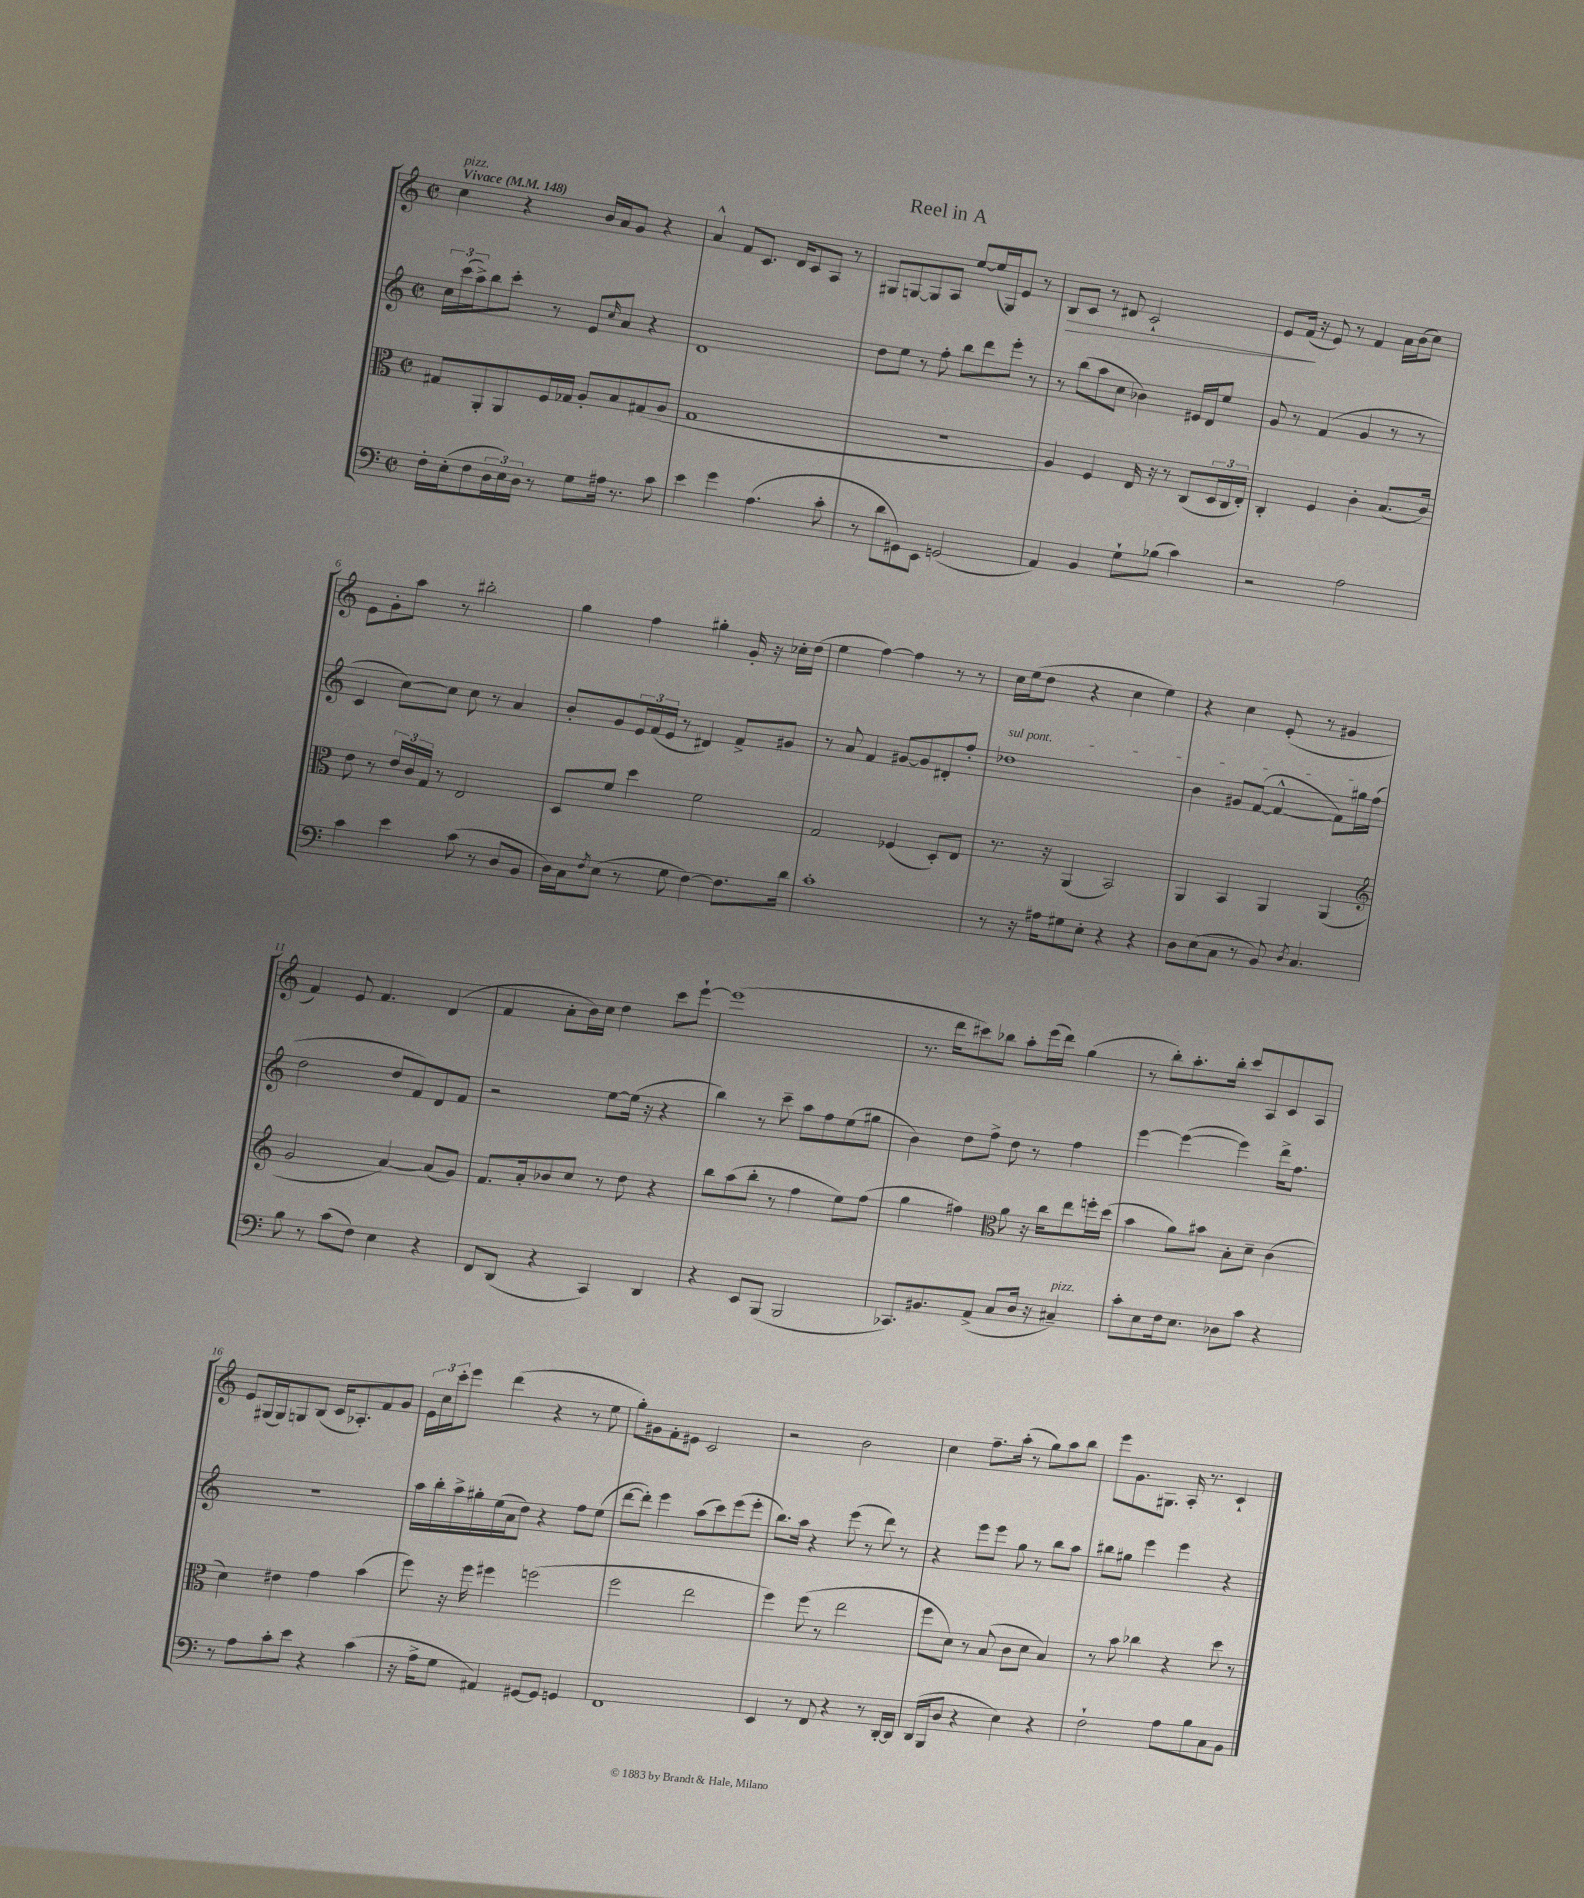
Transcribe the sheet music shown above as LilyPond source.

\header { title = "Reel in A" }
<<
\new StaffGroup <<
\new Staff = "s0" {
    \clef treble \key c \major \defaultTimeSignature \time 2/2 \tempo "Vivace" 4 = 148
    c''4^\markup { \italic "pizz." } r4 b'16 a'16 g'8 r4 |
    a'4-^ f'8 c'8. d'16 c'8 a8 r8 |
    gis8 g8~ g8 a8 e''8~ e''16( g16) e'8 r8 |
    b8\> c'8 r8 dis'8 c'2-! |
    e'8 f'16\!( r16 e'8) r8 f'4 a'16 b'16( c''8) |
    e'8 g'8-. a''8 r8 bis''2-. |
    g''4 f''4 gis''4-. g'16-. r16 ces''16-. d''16( |
    e''4 f''4~) f''4 r8 r8 |
    c''16 e''16( d''8 r4 c''4 e''4) |
    r4 c''4 e'8-.( r8 gis'4 |
    f'4) e'8 f'4. d'4( |
    f'4 a'8-. b'16) c''16 d''4 c'''8 e'''8~-! |
    e'''1( |
    r8. d'''16 cis'''8) bes''8 a''8-. e'''16( d'''16) g''4( |
    r8 b''8-.) a''8.-. b''16-. c'''8 a8 c'8 a8 |
    e'8 gis16( gis16) g8 b8( c'16 aes8.-.) f'8 g'8 |
    \tuplet 3/2 { e'16 c''16 c'''16-. } e'''8 d'''4( r4 r8 e''8 |
    g''8-.) gis'8 f'8-. eis'8 c'2 |
    r2 b'2 |
    c''4 f''8.-- a''16-.( r8 g''8) a''8 b''8 |
    e'''8 g'8. gis8. a16-. r8. c'4-! \bar "|." |
}
\new Staff = "s1" {
    \clef treble \key c \major \defaultTimeSignature \time 2/2
    \tuplet 3/2 { c''16 c'''16( a''16->) } b''8 c'''8-. r8 e'8 \grace { c''16 } a'8 r4 |
    d'1 |
    d''8 e''8 r8 f''8-. b''8 d'''8 e'''8-. r8 |
    r8 b''8( a''8 c''8 bes'4) eis'16 d'16 e''8 |
    g'8 r8 f'4( g'4 r8 r8 |
    c'4 c''8~) c''8 c''8 r8 a'4 |
    b'8-. g'8 \tuplet 3/2 { e'16 f'16( e'16 } r8 dis'4) f'8-> gis'8 |
    r8 a'8 f'4 gis'8~ gis'8 dis'8-. f''8-. |
    \once \override TextSpanner.bound-details.left.text = \markup { \italic "sul pont." } des''1\startTextSpan |
    b'4 gis'8 f'8~( f'4~-^ f'8) gis''16 f''16\stopTextSpan( |
    d''2 d''8 f'8) d'8 f'8 |
    r2 e''8~ e''16( r16 r4 |
    b''4) r8 c'''8-- a''8 f''8 e''8( gis''8 |
    b'4) d''8 f''8-> d''8 r8 f''4 |
    e'''4~ e'''4~( e'''4) d'''16-> f''8. |
    R1 |
    a''16 b''16-. a''16-> gis''16-. e''16( a'16 d''8) r4 f''8 e''8( |
    d'''8~ d'''8-.) e'''4 a''8( c'''8) e'''8( e'''8-. |
    b''8.) a''16 r4 e'''8( r8 d'''8) r8 |
    r4 e'''8 e'''8 g''8 r8 b''8 a''8 |
    bis''8 gis''8 e'''4 e'''4 r4 \bar "|." |
}
\new Staff = "s2" {
    \clef alto \key c \major \defaultTimeSignature \time 2/2
    gis8 a,8-. a,8 f16 ges16 a8-. b8 gis8( a8 |
    g1 |
    R1 |
    a4) f4 e16 r16 r8 c8( \tuplet 3/2 { d16 c16 e16-.) } |
    c4-. f4 c'4-. b8.( c'16) |
    e'8 r8 \tuplet 3/2 { e'16 c'16 g16 } r8 e2 |
    d8 f'8 d''4 f'2 |
    g2 fes4( d8-.) e8 |
    r8. r16 a,4( b,2) |
    a,4 b,4 a,4 a,4( |
    \clef treble g'2 a'4~) a'8( g'8) |
    f'8. a'16-. bes'8 c''8 r8 d''8 r4 |
    b''8 a''8( b''8-. r8 f''4 e''8) f''8( |
    g''4 fis''4) \clef alto a'8 r16 c''16 e''8 f''16-. d''16( |
    b'4 a'8) bis'8 b8-. d'8-- c'4( |
    d'4) eis'4 g'4 b'4( |
    f''8) r16 f''16 fis''4 f''2( |
    f''2 e''2 |
    f''4) f''8( r8 e''2 |
    f''8 d'8) r8 b8( c'8 d'8 b4) |
    r8 b'8 ces''4 r4 d''8 r8 \bar "|." |
}
\new Staff = "s3" {
    \clef bass \key c \major \defaultTimeSignature \time 2/2
    f16-. e16-.( f8 \tuplet 3/2 { d16 e16) d16 } r8 g8 ais16 r8. c'8 |
    e'4 g'4 a4.( c'8-. |
    r8 d'8 gis,8) e,8 g,2( |
    a,4) b,4 g8-! bes8( c'4) |
    r2 a2 |
    c'4 e'4 c'8( r8 d8 b,8 |
    d16) c16 \acciaccatura { f8 } e8( r8 g8 f4~) f8. d'16 |
    c'1-. |
    r8 r16 ais16 gis8 e8-. r4 r4 |
    d8 e8( c8 r8 b,8) \acciaccatura { d8 } c4. |
    b8 r8 c'8( f8) e4 r4 |
    f,8 d,8( r4 c,4) d,4 |
    r4 e,8 b,,8( b,,2 |
    ces,8.) bis,8. a,8->( c8 d16 r16 cis4--^\markup { \italic "pizz." }) |
    c'8-. e8 f16 e8. des8 c'8 r4 |
    r8 a8 c'8-. e'8 r4 c'4( |
    r16 a16-> g8 ais,4) gis,8~ gis,8 g,4 |
    f,1 |
    e,4 r8 f,8 r4 r8 d,16~-. d,16 |
    d,16( b,,16 d8 r4 e4) r4 |
    f2-! a8 b8 c8 b,8 \bar "|." |
}
>>
>>
